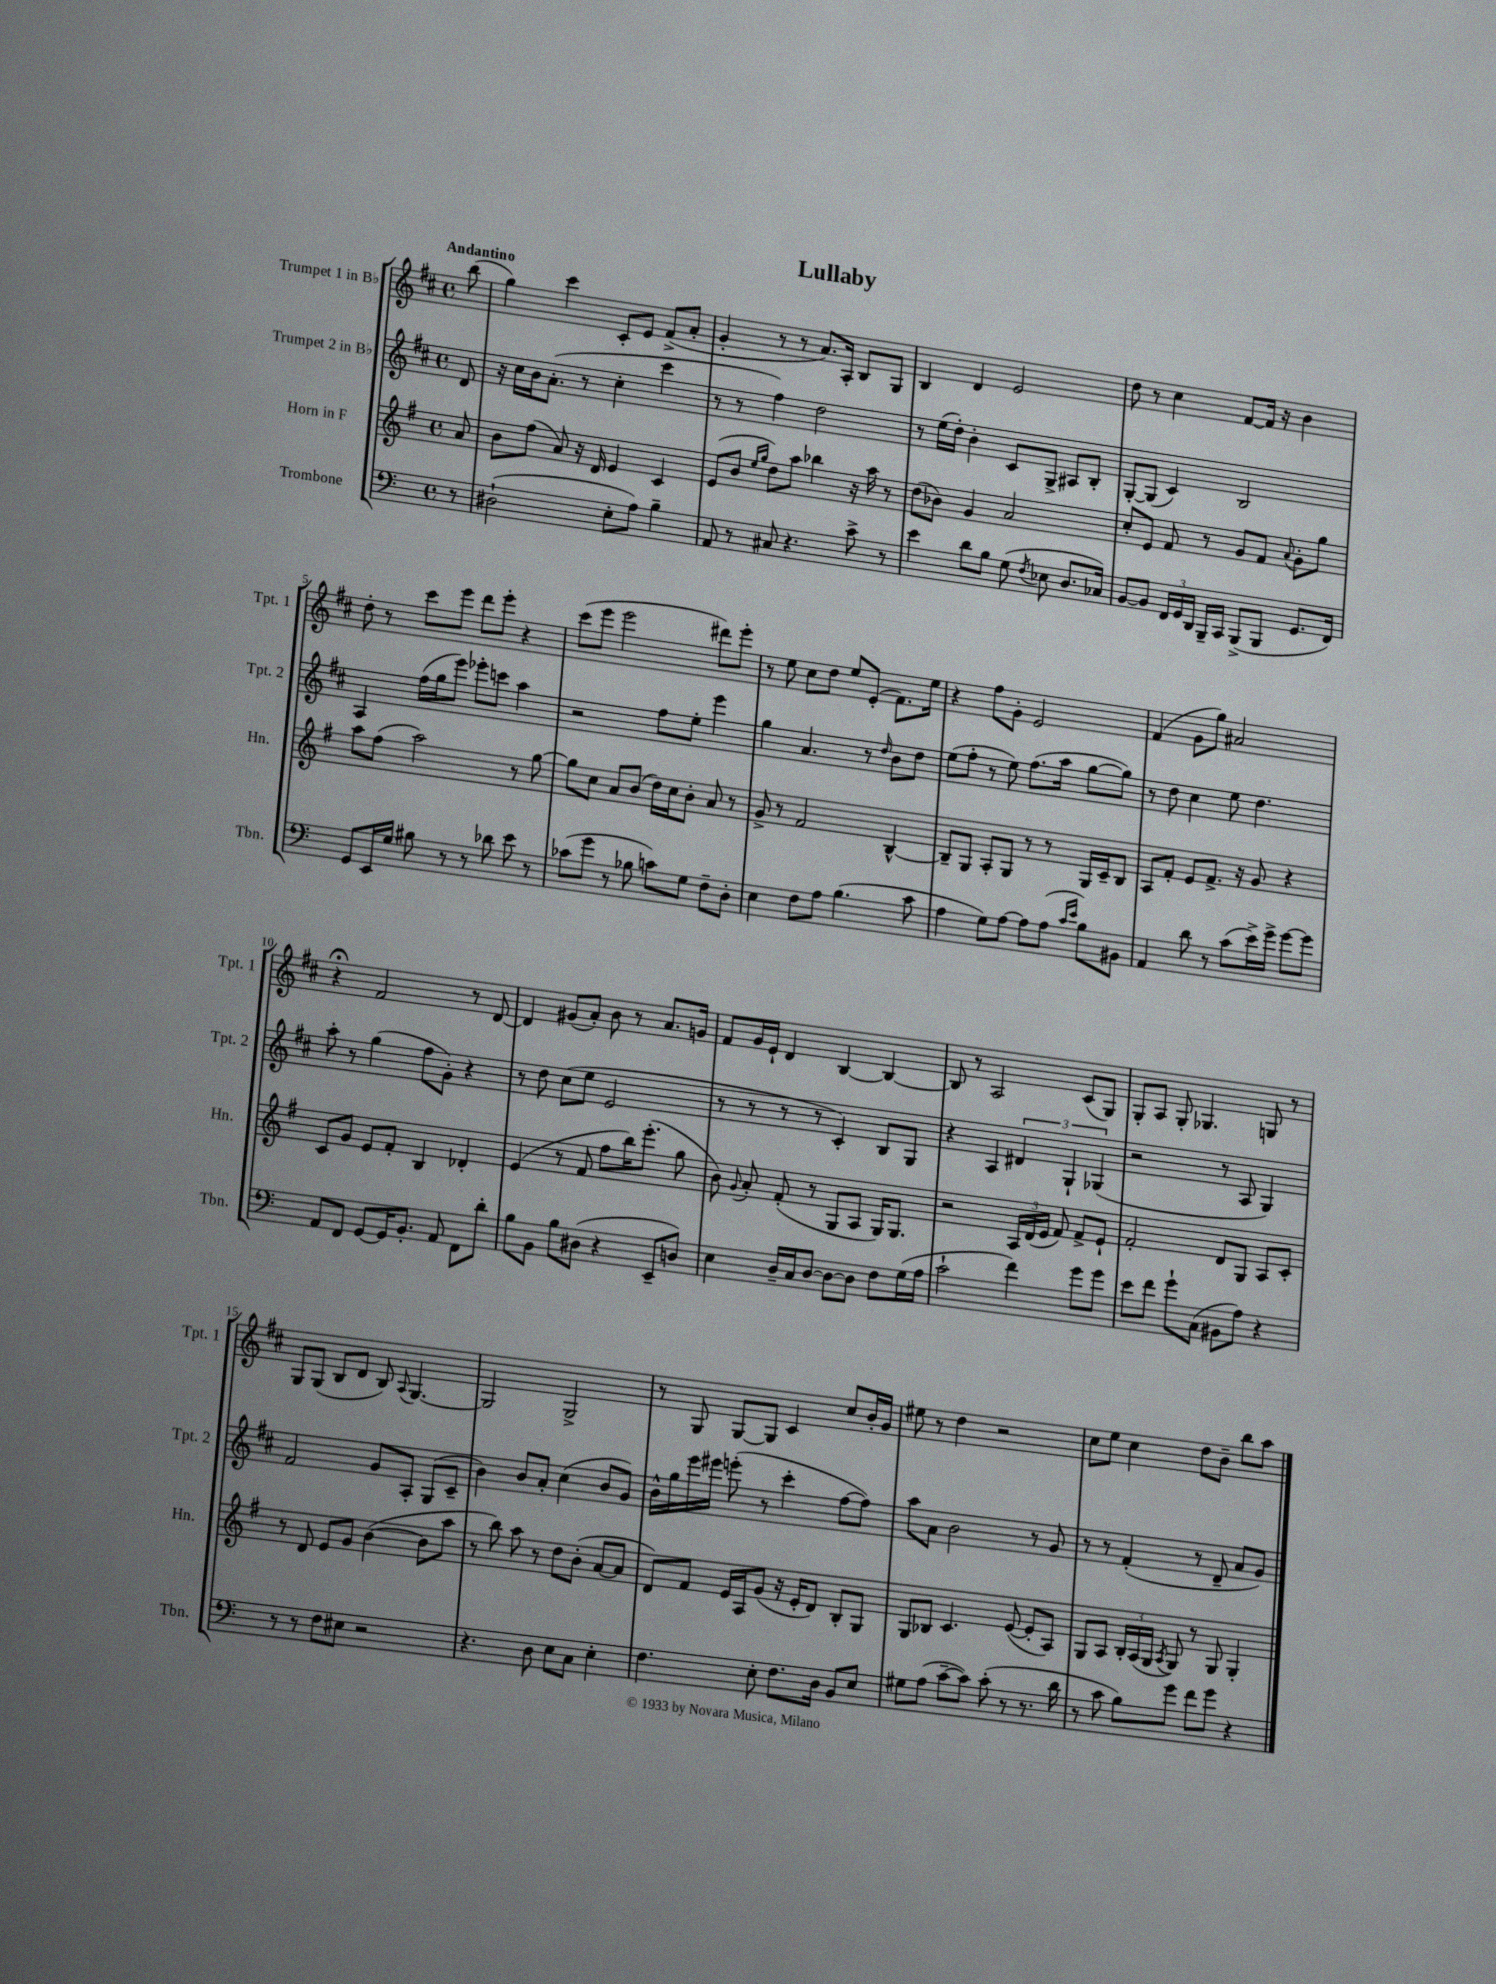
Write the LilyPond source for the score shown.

\header { title = "Lullaby" }
<<
\new StaffGroup <<
\new Staff = "s0" \with { instrumentName = "Trumpet 1 in Bb" shortInstrumentName = "Tpt. 1" } {
    \clef treble \key d \major \defaultTimeSignature \time 4/4 \partial 8 \tempo "Andantino"
    \autoBeamOff b''8( |
    g''4) cis'''4 cis'8[-. e'8] fis'8[->( a'8]-. |
    g'4-. r8 r8 a'8.[) a16]-. b8[ g8] |
    b4 d'4 e'2 |
    d''8 r8 cis''4 fis'8[~ fis'16] r16 b'4 |
    d''8-. r8 cis'''8[ e'''8] d'''8[ e'''8]-. r4 |
    cis'''8[( e'''8] e'''2 dis'''8[) e'''8]-. |
    r8 e''8 cis''8[ d''8] e''8[ e'8]-.( fis'8.[) e''16] |
    r4 fis''8[ g'8]-. e'2 |
    fis'4( g'8[ g''8]) ais'2 |
    r4\fermata fis'2 r8 d'8~ |
    d'4 gis'8[( a'8]-.) b'8 r8 a'8.[ g'16] |
    fis'8[ g'16 e'16]-! d'4 b4~ b4~ |
    b8 r8 a2 cis'8[( g8]) |
    g8[-. a8] g8-. ges4. g8 r8 |
    g8[ g8]( b8[ d'8] b8) \appoggiatura { a8 } g4.~ |
    g2 g2-> |
    r8 g8 g8[~ g8] cis'4 cis''8[ b'16-. g'16] |
    eis''8 r8 d''4 r2 |
    cis''8[ e''8] cis''4 d''8[ b'8]-- b''8[ a''8] \bar "|." |
}
\new Staff = "s1" \with { instrumentName = "Trumpet 2 in Bb" shortInstrumentName = "Tpt. 2" } {
    \clef treble \key d \major \defaultTimeSignature \time 4/4 \partial 8
    \autoBeamOff d'8 |
    r16 cis''16[ b'16 a'8.]-.( r8 cis''4-. cis'''4 |
    r8 r8 fis''4) d''2 |
    r8 e''16[( d''16]-.) b'4-. cis'8[ g8]-> ais8[ b8]-. |
    g8[~-. g8]( cis'4) b2 |
    a4 fis''16[( g''16 e'''8]) ees'''8[-. c'''8] a''4 |
    r2 fis''8[ e''8]-. e'''4 |
    g''4 a'4. r8 \grace { d''16 } b'8[ d''8] |
    e''8[( fis''8]-. r8 e''8) fis''8.[( a''16] g''8[~ g''8]) |
    r8 d''8 cis''4 e''8 d''4. |
    a''8-. r8 g''4( fis''8[ g'8]-.) r4 |
    r8 d''8 cis''8[( e''8] e'2 |
    r8 r8 r8 r8 cis'4-.) b8[ g8] |
    r4 a4 \tuplet 3/2 { dis'4 g4-! ges4( } |
    r2 r8 a8 g4) |
    fis'2 g'8[ a8]-. g8[( cis'8]-- |
    b'4) b'8[ a'8]-. cis''4( b'8[ g'8]) |
    b'16[-^ g''16 e'''16 eis'''16] e'''8-.( r8 cis'''4-. fis''8[~ fis''8]) |
    a''8[ a'8] b'2 r8 g'8 |
    r8 r8 fis'4-.( r8 d'8-- a'8[ g'8]) \bar "|." |
}
\new Staff = "s2" \with { instrumentName = "Horn in F" shortInstrumentName = "Hn." } {
    \clef treble \key g \major \defaultTimeSignature \time 4/4 \partial 8
    \autoBeamOff a'8 |
    b'8[ fis''8]( a'8) r16 d'16 e'4 c'4 |
    e'8[( b'8] \grace { e''16[ g''16] } d''8[) a''8] bes''4 r16 a''16 r8 |
    d''8[( bes'8]) g'4 a'2 |
    c''8[-. e'8] fis'8 r8 g'8[ fis'8] \appoggiatura { a'8 } g'8[-. g''8] |
    a''8[ fis''8]( a''2) r8 g''8~ |
    g''8[ c''8] a'8[ b'8]( d''16[) c''16 b'8]-. a'8 r8 |
    g'8-> r8 fis'2 b4~-^ |
    b8[-- g8] a8[-. g8] r8 r8 g16[ c'16-- b8] |
    a8[ fis'8]-. e'8[ fis'8.]-> r16 g'8 r4 |
    c'8[ g'8] e'8[ fis'8]-. b4 des'4-. |
    e'4( r8 fis'8 fis''8[ b''16) e'''8.]-.( g''8 |
    b'8) \appoggiatura { g'8 } a'8-. fis'8-.( r8 g8[ a8] g16[) g8.] |
    r2 \tuplet 3/2 { a16[ d'16( e'16] } fis'8) fis'8[-> e'8]-! |
    fis'2-. d'8[ g8] a8[ c'8]-. |
    r8 d'8 e'8[ g'8] b'4~( b'8[ a''8] |
    r8 b''8) a''8 r8 d''8[ b'8]-.( a'8[~ a'8] |
    d'8[) fis'8] e'16[ a16 g'8]( r16 e'16[-. d'8]) b8[-. g8] |
    g8[ bes8] c'4. e'8~( e'8[-. a8]) |
    g8[ a8] \tuplet 3/2 { b16[-. a16( g16] } \acciaccatura { a8 } g8) r8 g8 g4-. \bar "|." |
}
\new Staff = "s3" \with { instrumentName = "Trombone" shortInstrumentName = "Tbn." } {
    \clef bass \key c \major \defaultTimeSignature \time 4/4 \partial 8
    \autoBeamOff r8 |
    dis2-!( e8[-. a8]) b4-- |
    a,8 r8 cis8 r4. c'8-> r8 |
    e'4 d'8[ b8] g8( \acciaccatura { f8 } ees8 d8.[ ces16]) |
    b,8[~ b,8] \tuplet 3/2 { f,16[ g,16 d,16] } b,,16[-- c,16] b,,8[->( b,,8] g,8.[ f,16]) |
    g,8[ e,16 g16] bis8 r8 r8 des'8 e'8 r8 |
    ces'8[( g'8] r8 bes8 c'8[) g8] f8[-- d8]-. |
    e4 f8[ a8] b4.( c'8 |
    a4 g8[) a8]~ a8[ a8]( \grace { c'16[ e'16] } b8[) bis,8] |
    a,4 d'8 r8 c'8[( e'16->) g'16]-> g'8[~ g'8] |
    a,8[ f,8] g,8[~ g,16 b,8.]-. a,8 f,8[ d'8]-. |
    b8[ b,8] b8[ dis8]( r4 e,8[-- d8]) |
    e4 d16[-- c16 d8]~ d8[~ d8] f8[ g16( a16] |
    c'2-! f'4) g'8[ g'8] |
    e'8[ f'8] g'8[-! c8]( bis,8[ a8]) r4 |
    r8 r8 f8[ eis8] r2 |
    r4. d8 e8[ c8] e4-. |
    f4. e8-. f8.[ d16] b,8[ e8] |
    gis8[ a8]( c'8[~-- c'8]) c'8-.( r8 r8. d'16 |
    r8 c'8 b8[) g'8] f'8[ g'8] r4 \bar "|." |
}
>>
>>
